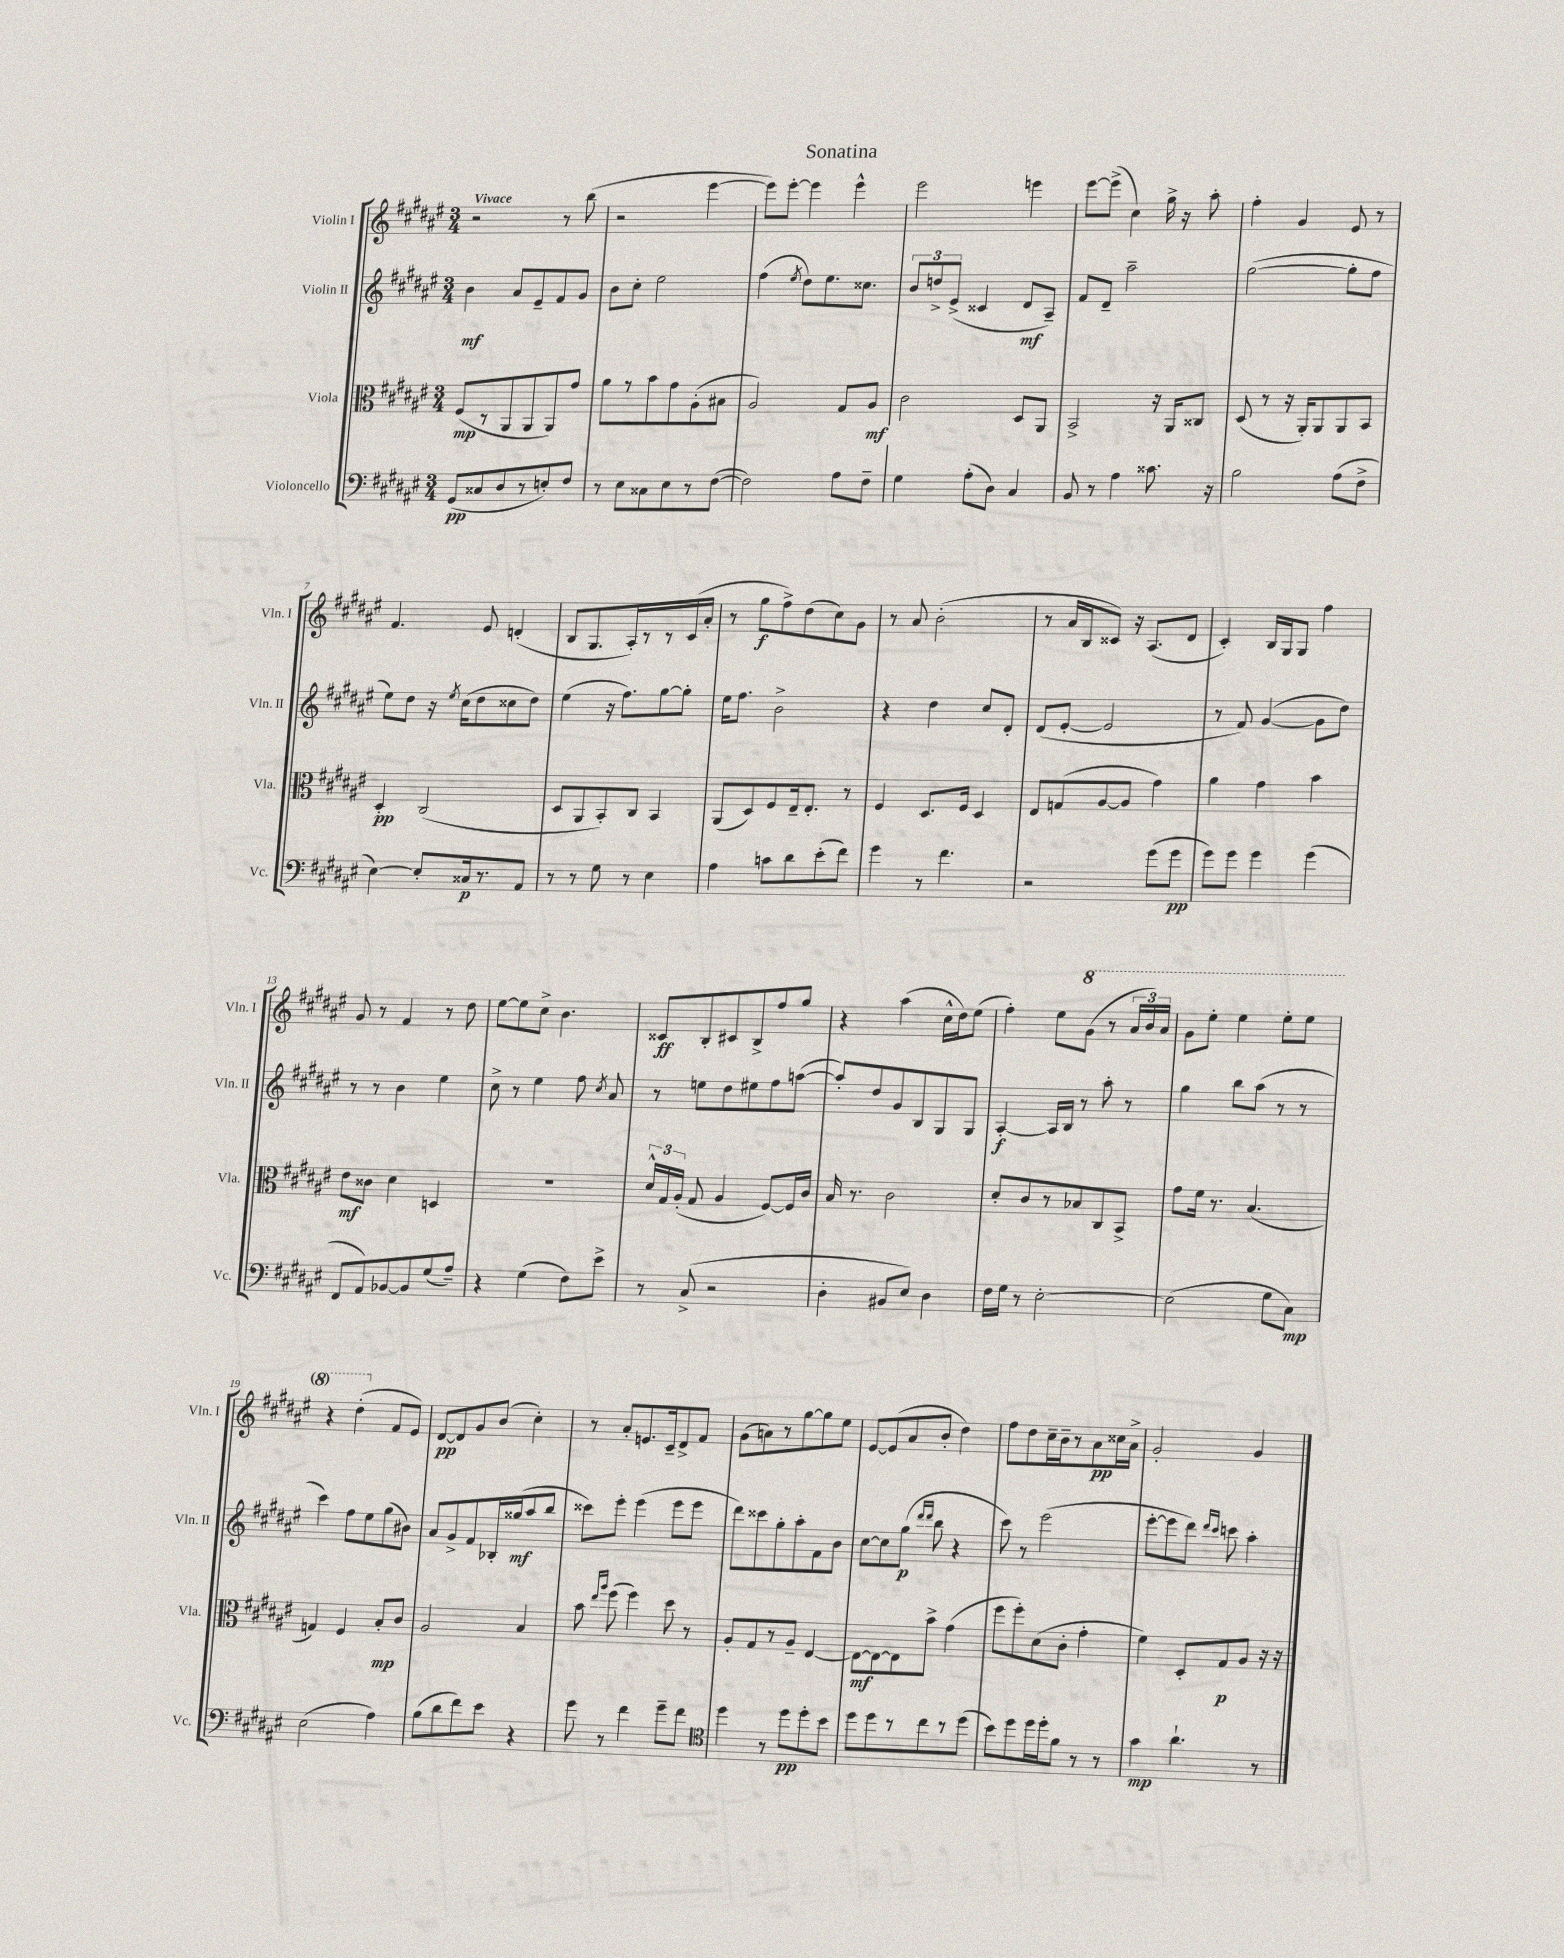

**kern	**dynam	**kern	**dynam	**kern	**dynam	**kern	**dynam
*part4	*part4	*part3	*part3	*part2	*part2	*part1	*part1
*staff4	*staff4	*staff3	*staff3	*staff2	*staff2	*staff1	*staff1
*I"Violoncello	*	*I"Viola	*	*I"Violin II	*	*I"Violin I	*
*I'Vc.	*	*I'Vla.	*	*I'Vln. II	*	*I'Vln. I	*
*clefF4	*	*clefC3	*	*clefG2	*	*clefG2	*
*k[f#c#g#d#a#e#]	*	*k[f#c#g#d#a#e#]	*	*k[f#c#g#d#a#e#]	*	*k[f#c#g#d#a#e#]	*
*M3/4	*	*M3/4	*	*M3/4	*	*M3/4	*
=1	=1	=1	=1	=1	=1	=1	=1
!	!	!	!	!	!	!LO:TX:a:B:t=Vivace	!
(8GG#/L	pp	(8F#/L	mp	4b\	mf	2r	.
8C##X/	.	8r	.	.	.	.	.
8D#/	.	8AA#/	.	8a#/L	.	.	.
8r	.	8AA#/	.	8e#~/	.	.	.
8En'/)	.	8AA#/)	.	8f#/	.	8r	.
8F#/J	.	8g#/J	.	8g#/J	.	(8bb\	.
=2	=2	=2	=2	=2	=2	=2	=2
8r	.	8a#\L	.	8b\L	.	2r	.
8E#\L	.	8r	.	8cc#'\J	.	.	.
8C##X\	.	8b\	.	2ee#\	.	.	.
8E#\	.	8g#\	.	.	.	.	.
8r	.	(8A#'\	.	.	.	[4eee#\	.
([8F#\J	.	8B#X\J	.	.	.	.	.
=3	=3	=3	=3	=3	=3	=3	=3
2F#\])	.	2A#/)	.	(4ff#\	.	8eee#\L])	.
.	.	.	.	.	.	[8eee#'\J	.
.	.	.	.	8qee#/	.	.	.
.	.	.	.	8dd#\L)	.	4eee#\]	.
.	.	.	.	8.ee#\	.	.	.
8A#\L	.	8G#/L	.	.	.	4eee#^^\	.
.	.	.	.	8.cc##X\J	.	.	.
8F#~\J	.	8A#/J	mf	.	.	.	.
=4	=4	=4	=4	=4	=4	=4	=4
4G#\	.	2c#\	.	12b/L	.	2eee#\	.
.	.	.	.	12ddn^/	.	.	.
.	.	.	.	(12e#^/J	.	.	.
(8A#'\L	.	.	.	4c##X/	.	.	.
8D#\J)	.	.	.	.	.	.	.
4C#/	.	8D#/L	.	8d#/L	mf	4eeen\	.
.	.	8AA#/J	.	8A#~/J)	.	.	.
=5	=5	=5	=5	=5	=5	=5	=5
8BB/	.	2BB^/	.	8f#/L	.	[8eee#\L	.
8r	.	.	.	8d#~/J	.	(8eee#^\J]	.
4A#\	.	.	.	2aa#~\	.	4cc#\)	.
8.c##X\	.	16r	.	.	.	16gg#^\	.
.	.	16AA#/KL	.	.	.	16r	.
.	.	8C##X/J	.	.	.	8aa#'\	.
16r	.	.	.	.	.	.	.
=6	=6	=6	=6	=6	=6	=6	=6
2B\	.	(8D#/	.	([2gg#\	.	4ff#'\	.
.	.	8r	.	.	.	.	.
.	.	16r	.	.	.	4g#/	.
.	.	16AA#'/KL)	.	.	.	.	.
.	.	8AA#/	.	.	.	.	.
(8A#\L	.	8AA#/	.	8gg#'\L]	.	8e#/	.
8F#^\J	.	8BB/J	.	8ff#\J	.	8r	.
!!LO:LB:g=z
=7	=7	=7	=7	=7	=7	=7	=7
[4E#\)	.	4D#'/	pp	8ee#\L)	.	4.f#/	.
.	.	.	.	8dd#\J	.	.	.
8E#'/L]	.	(2C#/	.	16r	.	.	.
.	.	.	.	8qee#/	.	.	.
.	.	.	.	(16cc#\KL	.	.	.
16C##X/k	p	.	.	8dd#\	.	8e#/	.
8.r	.	.	.	.	.	.	.
.	.	.	.	8cc##X\	.	(4dn'/	.
8AA#/J	.	.	.	8dd#\J)	.	.	.
=8	=8	=8	=8	=8	=8	=8	=8
8r	.	8D#/L	.	(4ee#\	.	8B/L	.
8r	.	8AA#/	.	.	.	8.G#/	.
8G#\	.	8BB'/)	.	16r	.	.	.
.	.	.	.	8.ff#\L)	.	16A#'/L)	.
8r	.	8C#/J	.	.	.	8r	.
4E#\	.	4BB/	.	[8gg#\	.	8r	.
.	.	.	.	8gg#'\J]	.	(16c#/	.
.	.	.	.	.	.	16a#'/JJ	.
=9	=9	=9	=9	=9	=9	=9	=9
4A#\	.	(8AA#/L	.	16ee#\KL	.	8r	.
.	.	.	.	8.ff#\J	.	.	.
.	.	8D#/)	.	.	.	8gg#\L	f
8cn\L	.	8F#/	.	2b^\	.	8ff#^\)	.
8d#\	.	16E#~/k	.	.	.	(8dd#\	.
.	.	8.E#'/J	.	.	.	.	.
(8e#'\	.	.	.	.	.	8cc#\)	.
8f#\J)	.	8r	.	.	.	8g#\J	.
=10	=10	=10	=10	=10	=10	=10	=10
4g#\	.	4F#/	.	4r	.	8r	.
.	.	.	.	.	.	8a#/	.
8r	.	8.D#/L	.	4dd#\	.	(2b'\	.
4.f#\	.	.	.	.	.	.	.
.	.	16F#/Jk	.	.	.	.	.
.	.	4D#/	.	8cc#/L	.	.	.
.	.	.	.	8d#'/J	.	.	.
=11	=11	=11	=11	=11	=11	=11	=11
2r	.	8E#/L	.	(8d#/L	.	8r	.
.	.	(8Gn/	.	[8e#'/J	.	16a#/LL	.
.	.	.	.	.	.	16B/J	.
.	.	[8A#/	.	2e#/]	.	8c##X/J)	.
.	.	8A#/J]	.	.	.	16r	.
.	.	.	.	.	.	(8.A#/L	.
(8g#\L	.	4g#\)	.	.	.	.	.
8g#\J	pp	.	.	.	.	8d#/J	.
=12	=12	=12	=12	=12	=12	=12	=12
8g#\L)	.	4a#\	.	8r	.	4c#'/)	.
8g#\J	.	.	.	8f#/)	.	.	.
4g#\	.	4g#\	.	([4g#/	.	16B/LL	.
.	.	.	.	.	.	16G#/J	.
.	.	.	.	.	.	8G#/J	.
(4g#\	.	4b\	.	8g#\L]	.	4ff#\	.
.	.	.	.	8dd#\J)	.	.	.
!!LO:LB:g=z
=13	=13	=13	=13	=13	=13	=13	=13
8FF#/L	.	8e#\L	mf	8r	.	8g#/	.
8AA#/)	.	8c##X\J	.	8r	.	8r	.
[8BB-X/	.	4d#\	.	4b\	.	4f#/	.
8BB-/]	.	.	.	.	.	.	.
(8G#/	.	4Dn/	.	4ee#\	.	8r	.
8A#~/J)	.	.	.	.	.	8dd#\	.
=14	=14	=14	=14	=14	=14	=14	=14
4r	.	2.r	.	8cc#^\	.	[8ee#\L	.
.	.	.	.	8r	.	8ee#\]	.
(4G#\	.	.	.	4ee#\	.	8cc#^\J	.
.	.	.	.	.	.	4.b\	.
8F#\L)	.	.	.	8ff#\	.	.	.
.	.	.	.	8qcc#/	.	.	.
8e#^\J	.	.	.	8a#/	.	.	.
=15	=15	=15	=15	=15	=15	=15	=15
8r	.	24d#^^/LL	.	8r	.	8c##X/L	ff
.	.	24G#/	.	.	.	.	.
.	.	(24A#'/JJ	.	.	.	.	.
(8C#^/	.	8G#/	.	8een\L	.	8B'/	.
2r	.	4A#/	.	8dd#\	.	8c#X/	.
.	.	.	.	8ee#X\	.	8B^/	.
.	.	[8F#/L)	.	8ff#\	.	8ff#/	.
.	.	16F#/L]	.	([8aan\J	.	8gg#/J	.
.	.	16c#/JJ	.	.	.	.	.
=16	=16	=16	=16	=16	=16	=16	=16
4D#'\	.	16B/	.	8aa'/L])	.	4r	.
.	.	8.r	.	.	.	.	.
.	.	.	.	8dd#/	.	.	.
8BB#X/L	.	2c#\	.	8g#/	.	(4aa#\	.
8E#/J)	.	.	.	8B/	.	.	.
4D#\	.	.	.	8G#/	.	16cc#^^\LL	.
.	.	.	.	.	.	16dd#\J)	.
.	.	.	.	8G#/J	.	(8ee#\J	.
=17	=17	=17	=17	=17	=17	=17	=17
16F#\LL	.	8d#'/L	.	[4A#'/	f	4ff#'\)	.
16G#\JJ	.	.	.	.	.	.	.
8r	.	8c#/	.	.	.	.	.
[2E#'\	.	8r	.	16A#/LL]	.	8ee#\L	.
.	.	.	.	16B/JJ	.	.	.
*	*	*	*	*	*	*8va	*
.	.	8B-X/	.	8r	.	(8gg#\J	.
.	.	8C#/	.	8aa#'\	.	8r	.
.	.	8BB^/J	.	8r	.	24aa#/LL	.
.	.	.	.	.	.	24bb/)	.
.	.	.	.	.	.	24aa#/JJ	.
=18	=18	=18	=18	=18	=18	=18	=18
(2E#\]	.	8g#\L	.	4gg#\	.	8gg#\L	.
.	.	16f#\Jk	.	.	.	8eee#'\J	.
.	.	8.r	.	.	.	.	.
.	.	.	.	8bb\L	.	4eee#\	.
.	.	(4.B/	.	(8aa#\J	.	.	.
8G#\L	.	.	.	8r	.	8eee#'\L	.
8C#\J)	mp	.	.	8r	.	8eee#\J	.
!!LO:LB:g=z
=19	=19	=19	=19	=19	=19	=19	=19
(2E#\	.	4Gn/)	.	4ccc#\)	.	4r	.
.	.	4F#/	.	8ff#\L	.	(4ddd#'\	.
.	.	.	.	8ee#\	.	.	.
*	*	*	*	*	*	*X8va	*
4A#\)	.	8B'/L	mp	(8gg#\	.	8f#/L	.
.	.	8c#/J	.	8b#X\J)	.	8e#/J)	.
=20	=20	=20	=20	=20	=20	=20	=20
(8B\L	.	2A#/	.	8a#/L	.	[8d#/L	pp
8d#\	.	.	.	8g#^/	.	8d#/]	.
8f#\)	.	.	.	8f#/	.	8g#/	.
8e#\J	.	.	.	16B-X'/L	.	(8b/J	.
.	.	.	.	(16gg##X/J	mf	.	.
4r	.	4B/	.	8aa#/	.	4cc#'\)	.
.	.	.	.	8bb/J	.	.	.
=21	=21	=21	=21	=21	=21	=21	=21
8g#\	.	8b\	.	8ccc##X\L)	.	8r	.
.	.	16qqee#/LL	.	.	.	.	.
.	.	16qqaa#/JJ	.	.	.	.	.
8r	.	(8ff#\	.	8eee#'\J	.	8a#'/L	.
4f#\	.	4ff#\)	.	(4eee#\	.	8.en/	.
.	.	.	.	.	.	16c#~/k	.
8g#~\L	.	8dd#\	.	8eee#\L	.	8d#^/	.
8f#\J	.	8r	.	8eee#\J	.	8f#/J	.
=22	=22	=22	=22	=22	=22	=22	=22
*clefC4	*	*	*	*	*	*	*
4dd#\	.	8A#'/L	.	8ddd#\L)	.	(8g#\L	.
.	.	8G#/	.	8ccc##X\	.	8an\)	.
8r	.	8r	.	8gg#'\	.	8r	.
8dd#\L	pp	8A#~/J	.	8aa#'\	.	[8gg#\	.
8dd#'\	.	[4E#/	.	8f#\	.	8gg#\]	.
8b\J	.	.	.	8b\J	.	8ee#\J	.
=23	=23	=23	=23	=23	=23	=23	=23
8dd#\L	.	8E#\L_	mf	[8cc#\L	.	[8e#/L	.
8dd#\	.	8E#\_	.	8cc#\]	.	(8e#/]	.
8r	.	8E#\]	.	(8gg#\J	p	8a#/	.
.	.	.	.	16qqddd#/LL	.	.	.
.	.	.	.	16qqddd#/JJ	.	.	.
8cc#\	.	8b^\J	.	8bb\	.	8b'/J	.
8r	.	(4g#\	.	4r	.	4dd#\)	.
(8dd#\J	.	.	.	.	.	.	.
=24	=24	=24	=24	=24	=24	=24	=24
8b\L)	.	8ff#\L	.	8ccc#\)	.	8ff#\L	.
8dd#\	.	8ff#'\)	.	8r	.	8dd#\	.
16dd#\L	.	(8d#\	.	(2eee#\	.	16cc#~\L	.
16dd#'\J	.	.	.	.	.	16b~\J	.
8f#\J	.	8c#'\J	.	.	.	8r	.
8r	.	4g#'\	.	.	.	8a#\	pp
8r	.	.	.	.	.	16cc##X\L	.
.	.	.	.	.	.	16a#^\JJ	.
=25	=25	=25	=25	=25	=25	=25	=25
4g#\	mp	4f#\)	.	[8eee#'\L	.	2g#'/	.
.	.	.	.	8eee#\]	.	.	.
4.a#`\	.	8D#'/L	.	8ddd#\J)	.	.	.
.	.	.	.	16qqddd#/LL	.	.	.
.	.	.	.	16qqccc#/JJ	.	.	.
.	.	8G#/	p	8cccn\	.	.	.
.	.	8A#/J	.	4aa#'\	.	4g#/	.
8r	.	16r	.	.	.	.	.
.	.	16r	.	.	.	.	.
==	==	==	==	==	==	==	==
*-	*-	*-	*-	*-	*-	*-	*-
